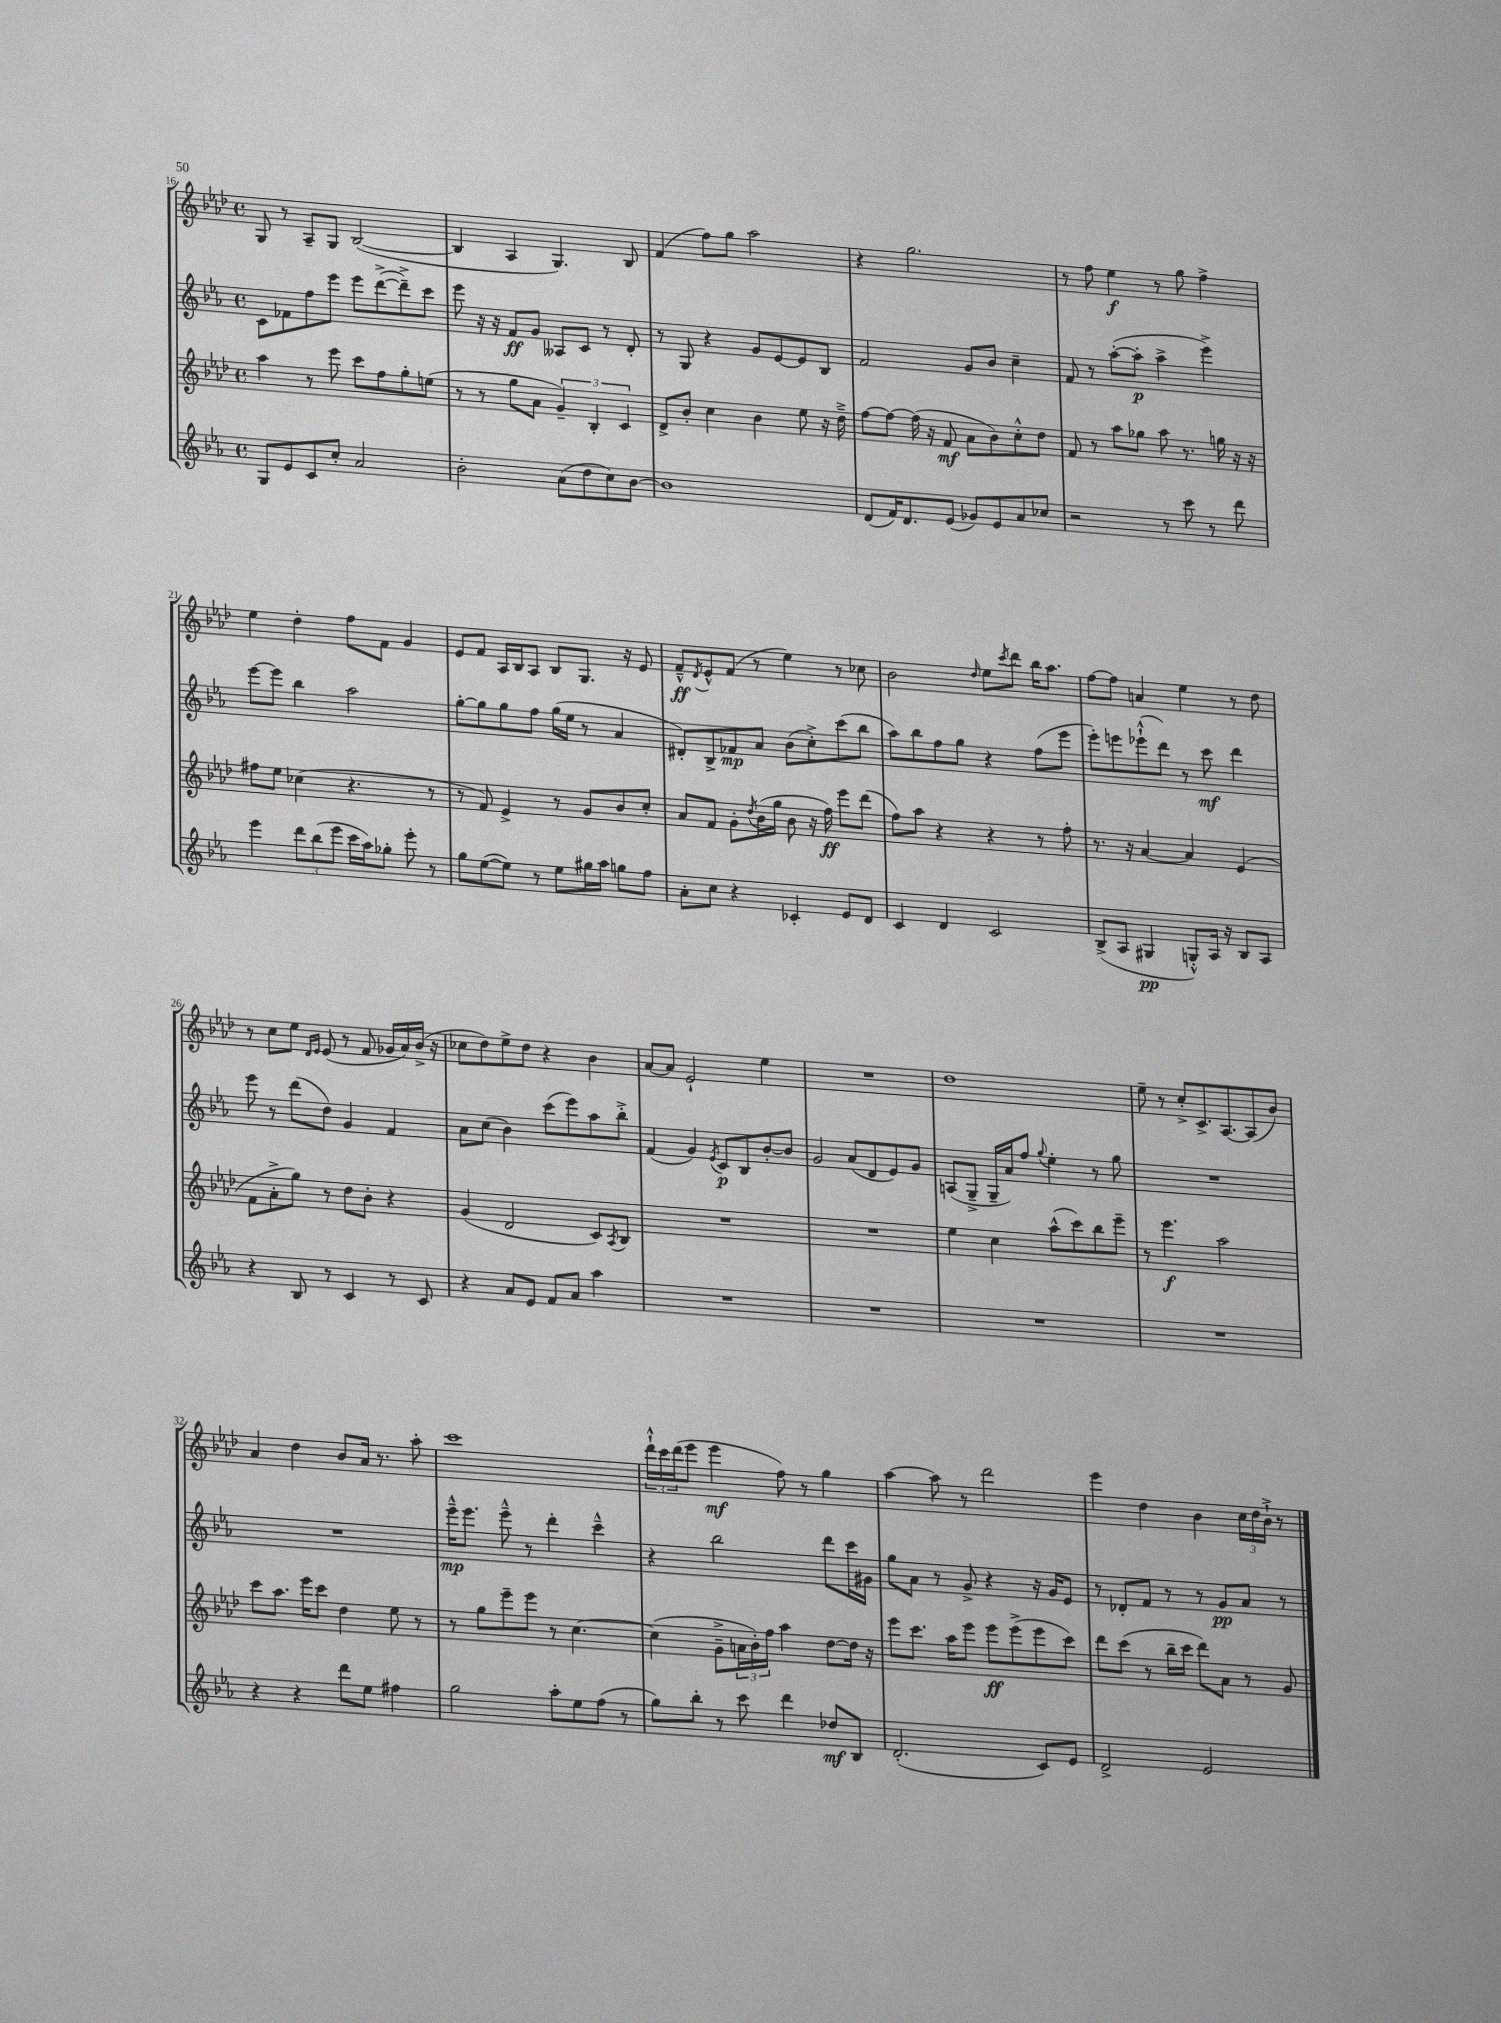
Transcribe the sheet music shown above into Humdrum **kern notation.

**kern	**dynam	**kern	**dynam	**kern	**dynam	**kern	**dynam
*part4	*part4	*part3	*part3	*part2	*part2	*part1	*part1
*staff4	*staff4	*staff3	*staff3	*staff2	*staff2	*staff1	*staff1
*clefG2	*	*clefG2	*	*clefG2	*	*clefG2	*
*k[b-e-a-]	*	*k[b-e-a-d-]	*	*k[b-e-a-]	*	*k[b-e-a-d-]	*
*M4/4	*	*M4/4	*	*M4/4	*	*M4/4	*
*met(c)	*	*met(c)	*	*met(c)	*	*met(c)	*
=16	=16	=16	=16	=16	=16	=16	=16
8G/L	.	4aa-\	.	8c\L	.	8G/	.
8e-/	.	.	.	8f-X\	.	8r	.
8c/	.	8r	.	8ff\	.	8A-~/L	.
8cc'/J	.	8eee-\	.	8eee-\J	.	8G/J	.
2a-/	.	8ccc\L	.	8eee-\L	.	([2B-/	.
.	.	8ff\	.	([8ddd^\	.	.	.
.	.	8gg'\	.	8ddd~^\])	.	.	.
.	.	(8een\J	.	8ccc\J	.	.	.
=17	=17	=17	=17	=17	=17	=17	=17
2b-'\	.	8r	.	8eee-\	.	4B-/]	.
.	.	8r	.	16r	.	.	.
.	.	.	.	16r	.	.	.
.	.	8gg\L	.	8f/L	ff	4A-/	.
.	.	8a-\J	.	8g/J	.	.	.
(8a-\L	.	6g~/)	.	8A--X/L	.	4.G/)	.
8dd\	.	.	.	8c/J	.	.	.
.	.	6B-'/	.	.	.	.	.
8cc\)	.	.	.	8r	.	.	.
.	.	6c/	.	.	.	.	.
[8b-\J	.	.	.	8d'/	.	8B-/	.
=18	=18	=18	=18	=18	=18	=18	=18
1b-]	.	8d-^/L	.	8r	.	(4f/	.
.	.	8b-'/J	.	8G/	.	.	.
.	.	4cc\	.	4r	.	8ff\L)	.
.	.	.	.	.	.	8gg\J	.
.	.	4b-\	.	8g/L	.	2aa-\	.
.	.	.	.	[8e-/	.	.	.
.	.	8ee-\	.	8e-/]	.	.	.
.	.	16r	.	8B-/J	.	.	.
.	.	16dd-~^\	.	.	.	.	.
=19	=19	=19	=19	=19	=19	=19	=19
(8d/L	.	[8ff\L	.	2f/	.	4r	.
16f/K)	.	8ff\J_	.	.	.	.	.
8.d/	.	.	.	.	.	.	.
.	.	(16ff\]	.	.	.	2.gg\	.
.	.	16r	.	.	.	.	.
(8e-/J	.	8f/	mf	.	.	.	.
8g-X/L)	.	8a-\L	.	8g/L	.	.	.
8e-/	.	8b-\)	.	8b-/J	.	.	.
8a-/	.	8cc'^^\	.	4cc~\	.	.	.
8cc-X/J	.	8dd-\J	.	.	.	.	.
=20	=20	=20	=20	=20	=20	=20	=20
2r	.	8f/	.	8f/	.	8r	.
.	.	8r	.	8r	.	8ff\	.
.	.	8aa-\L	.	([8aa-'\L	.	4ee-\	f
.	.	8gg-X\J	.	8aa-'\J]	p	.	.
8r	.	8aa-\	.	4aa-^\	.	8r	.
8ccc\	.	8.r	.	.	.	8gg\	.
8r	.	.	.	4eee-^\)	.	4ff^\	.
.	.	16ggn\	.	.	.	.	.
8ddd\	.	16r	.	.	.	.	.
.	.	16r	.	.	.	.	.
!!LO:LB:g=z
=21	=21	=21	=21	=21	=21	=21	=21
4eee-\	.	8ff#X\L	.	[8eee-\L	.	4ee-\	.
.	.	8ee-\J	.	8eee-\J]	.	.	.
12ddd\L	.	(4cc-X\	.	4bb-\	.	4dd-'\	.
(12bb-\	.	.	.	.	.	.	.
12eee-\J	.	.	.	.	.	.	.
16ccc\LL	.	4.r	.	2aa-\	.	8ff\L	.
16aa-\J)	.	.	.	.	.	.	.
8gg-X'\J	.	.	.	.	.	8f\J	.
8eee-'\	.	.	.	.	.	4g/	.
8r	.	8r	.	.	.	.	.
=22	=22	=22	=22	=22	=22	=22	=22
8gg\L	.	8r	.	[8gg'\L	.	8e-/L	.
([8ee-\	.	8f/)	.	8gg\]	.	8f/J	.
8ee-\J])	.	4e-^/	.	8gg\	.	16A-/LL	.
.	.	.	.	.	.	16B-/J	.
8r	.	.	.	8ff\J	.	8A-/J	.
8ee-\L	.	8r	.	(16gg\LL	.	8B-/L	.
.	.	.	.	16ee-\JJ	.	.	.
16gg#X\L	.	8g/L	.	8r	.	8.G/J	.
16aa-\JJ	.	.	.	.	.	.	.
8ggn\L	.	8b-/	.	4a-/	.	.	.
.	.	.	.	.	.	16r	.
8ff\J	.	8cc'/J	.	.	.	8e-/	.
=23	=23	=23	=23	=23	=23	=23	=23
8a-'\L	.	8a-/L	.	8d#X'/L)	.	8f~^^/L	ff
.	.	.	.	.	.	8qd-/	.
8cc\J	.	8f/J	.	8B-^/	.	8e-^^/	.
4r	.	8g'\L	.	8f-X/	mp	(8f/J	.
.	.	8qdd-/	.	.	.	.	.
.	.	(16b-\L	.	8a-/J	.	8r	.
.	.	16gg\JJ	.	.	.	.	.
4c-X'/	.	8b-\	.	(8b-\L	.	4ee-\)	.
.	.	16r	.	8cc'^\)	.	.	.
.	.	16ff\)	ff	.	.	.	.
8e-/L	.	8eee-\L	.	(8ccc\	.	8r	.
8d/J	.	(8ddd-\J	.	8bb-\J	.	8cc-X\	.
=24	=24	=24	=24	=24	=24	=24	=24
4c/	.	8ff\L)	.	8aa-\L)	.	2b-\	.
.	.	8aa-\J	.	8bb-\	.	.	.
4d/	.	4r	.	8ff\	.	.	.
.	.	.	.	8gg\J	.	.	.
.	.	.	.	.	.	16qqdd-/	.
2c/	.	4r	.	4r	.	8ee-\L	.
.	.	.	.	.	.	8qccc/	.
.	.	.	.	.	.	8ddd-\J	.
.	.	8r	.	(8ff\L	.	16bb-\KL	.
.	.	.	.	.	.	8.aa-\J	.
.	.	8ff'\	.	8eee-\J	.	.	.
=25	=25	=25	=25	=25	=25	=25	=25
(8B-^/L	.	8.r	.	8eee-'\L)	.	[8ff\L	.
8A-/J	.	.	.	8eeen\	.	8ff\J]	.
.	.	16r	.	.	.	.	.
4G#X/	pp	[4a-/	.	(8eee-X`^^\	.	4an/	.
.	.	.	.	8ddd\J)	.	.	.
8Gn'^^/L)	.	4a-/]	.	8r	.	4ee-\	.
16A-/Jk	.	.	.	8ccc\	mf	.	.
16r	.	.	.	.	.	.	.
8B-/L	.	(4e-/	.	4ddd\	.	8r	.
8A-/J	.	.	.	.	.	8dd-\	.
!!LO:LB:g=z
=26	=26	=26	=26	=26	=26	=26	=26
4r	.	8f\L	.	8eee-\	.	8r	.
.	.	8a-'^\	.	8r	.	8cc\L	.
8B-/	.	8gg\J)	.	(8ddd\L	.	8ee-\J	.
.	.	.	.	.	.	16qqd-/LL	.
.	.	.	.	.	.	16qqe-/JJ	.
8r	.	8r	.	8dd\J)	.	(8e-/	.
4c/	.	8dd-\L	.	4g/	.	8r	.
.	.	8b-'\J	.	.	.	8f/	.
8r	.	4r	.	4f/	.	16g-X/LL	.
.	.	.	.	.	.	16a-/)	.
8c/	.	.	.	.	.	(16b-^/JJ	.
.	.	.	.	.	.	16r	.
=27	=27	=27	=27	=27	=27	=27	=27
4r	.	(4g/	.	8a-\L	.	8cc-X\L	.
.	.	.	.	(8cc\J	.	8dd-\)	.
8a-/L	.	2d-/	.	4b-\)	.	8ee-^\	.
8e-/J	.	.	.	.	.	8dd-\J	.
8f/L	.	.	.	(8ccc\L	.	4r	.
8a-/J	.	.	.	8eee-\)	.	.	.
4aa-\	.	8c/L)	.	8aa-\	.	4b-\	.
.	.	8qA-/	.	.	.	.	.
.	.	8B-/J	.	8bb-'^\J	.	.	.
=28	=28	=28	=28	=28	=28	=28	=28
1r	.	1r	.	(4f/	.	[8a-/L	.
.	.	.	.	.	.	8a-/J]	.
.	.	.	.	4g/)	.	2e-`/	.
.	.	.	.	8qe-/	.	.	.
.	.	.	.	8c/L	p	.	.
.	.	.	.	8B-/	.	.	.
.	.	.	.	[8b-'/	.	4ee-\	.
.	.	.	.	8b-/J]	.	.	.
=29	=29	=29	=29	=29	=29	=29	=29
1r	.	1r	.	2g/	.	1r	.
.	.	.	.	(8a-/L	.	.	.
.	.	.	.	8d/	.	.	.
.	.	.	.	8e-/)	.	.	.
.	.	.	.	8g/J	.	.	.
=30	=30	=30	=30	=30	=30	=30	=30
1r	.	4ee-\	.	(8An/L	.	1dd-	.
.	.	.	.	8G~^/J	.	.	.
.	.	4cc\	.	16G~/LL	.	.	.
.	.	.	.	16a-/J)	.	.	.
.	.	.	.	8ff/J	.	.	.
.	.	.	.	8qqgg/	.	.	.
.	.	(8aa-^^\L	.	4ee-'\	.	.	.
.	.	8ccc\)	.	.	.	.	.
.	.	8bb-\	.	8r	.	.	.
.	.	8eee-~\J	.	8gg\	.	.	.
=31	=31	=31	=31	=31	=31	=31	=31
1r	.	8r	.	1r	.	8ee-~\	.
.	.	4.eee-\	f	.	.	8r	.
.	.	.	.	.	.	8cc'^/L	.
.	.	.	.	.	.	8.c^/	.
.	.	2aa-\	.	.	.	.	.
.	.	.	.	.	.	[8.A-/	.
.	.	.	.	.	.	(8A-/]	.
.	.	.	.	.	.	8b-/J)	.
!!LO:LB:g=z
=32	=32	=32	=32	=32	=32	=32	=32
4r	.	8ccc\L	.	1r	.	4a-/	.
.	.	8.aa-\J	.	.	.	.	.
4r	.	.	.	.	.	4dd-\	.
.	.	16eee-\KL	.	.	.	.	.
.	.	8ccc\J	.	.	.	.	.
8ddd\L	.	4dd-\	.	.	.	8b-/L	.
8ee-\J	.	.	.	.	.	16a-/Jk	.
.	.	.	.	.	.	8.r	.
4ff#X\	.	8ee-\	.	.	.	.	.
.	.	8r	.	.	.	8aa-'\	.
=33	=33	=33	=33	=33	=33	=33	=33
2gg\	.	8r	.	16eee-~^^\KL	mp	1ccc	.
.	.	.	.	8.eee-\J	.	.	.
.	.	8gg\L	.	.	.	.	.
.	.	8eee-~\	.	8eee-~^^\	.	.	.
.	.	8eee-\J	.	8r	.	.	.
8aa-'\L	.	8r	.	4ddd'\	.	.	.
8ee-\	.	[4.cc\	.	.	.	.	.
(8ff\J	.	.	.	4ccc~^^\	.	.	.
8r	.	.	.	.	.	.	.
=34	=34	=34	=34	=34	=34	=34	=34
8gg\L)	.	(4cc\]	.	4r	.	24ddd-`^^\LL	.
.	.	.	.	.	.	24ccc\	.
.	.	.	.	.	.	(24ddd-\J	.
8bb-'\J	.	.	.	.	.	8eee-\J	.
8r	.	8g~^\L	.	2bb-\	.	4eee-\	mf
8ccc\	.	24an\L	.	.	.	.	.
.	.	24b-'\)	.	.	.	.	.
.	.	24ff\JJ	.	.	.	.	.
4ddd\	.	4aa-\	.	.	.	8ff\)	.
.	.	.	.	.	.	8r	.
8dd-X/L	mf	[8dd-\L	.	8ddd\L	.	4gg\	.
8B-/J	.	16dd-\Jk]	.	16ccc\L	.	.	.
.	.	16r	.	16g#X\JJ	.	.	.
=35	=35	=35	=35	=35	=35	=35	=35
(2.d'/	.	8eee-\L	.	8gg\L	.	[4aa-\	.
.	.	8.ccc\J	.	8a-\J	.	.	.
.	.	.	.	8r	.	8aa-\]	.
.	.	16aa-\KL	.	.	.	.	.
.	.	8eee-\J	.	8g^/	.	8r	.
.	.	8eee-\L	ff	4r	.	2ddd-\	.
.	.	(8eee-^\	.	.	.	.	.
8c/L)	.	8eee-\	.	16r	.	.	.
.	.	.	.	16g/KL	.	.	.
8e-/J	.	8ccc\J)	.	8e-/J	.	.	.
=36	=36	=36	=36	=36	=36	=36	=36
2d^/	.	8ddd-\L	.	8r	.	4eee-\	.
.	.	(8ccc\J	.	8d-X'/L	.	.	.
.	.	8r	.	8f/J	.	4dd-\	.
.	.	16bb-~\LL	.	8r	.	.	.
.	.	16ccc\JJ	.	.	.	.	.
2e-/	.	8ddd-\L)	.	8r	.	4b-\	.
.	.	8a-\J	.	8g/L	pp	.	.
.	.	8r	.	8a-/J	.	24cc\LL	.
.	.	.	.	.	.	24dd-\	.
.	.	.	.	.	.	24b-`^\JJ	.
.	.	8g/	.	8r	.	8r	.
==	==	==	==	==	==	==	==
*-	*-	*-	*-	*-	*-	*-	*-
